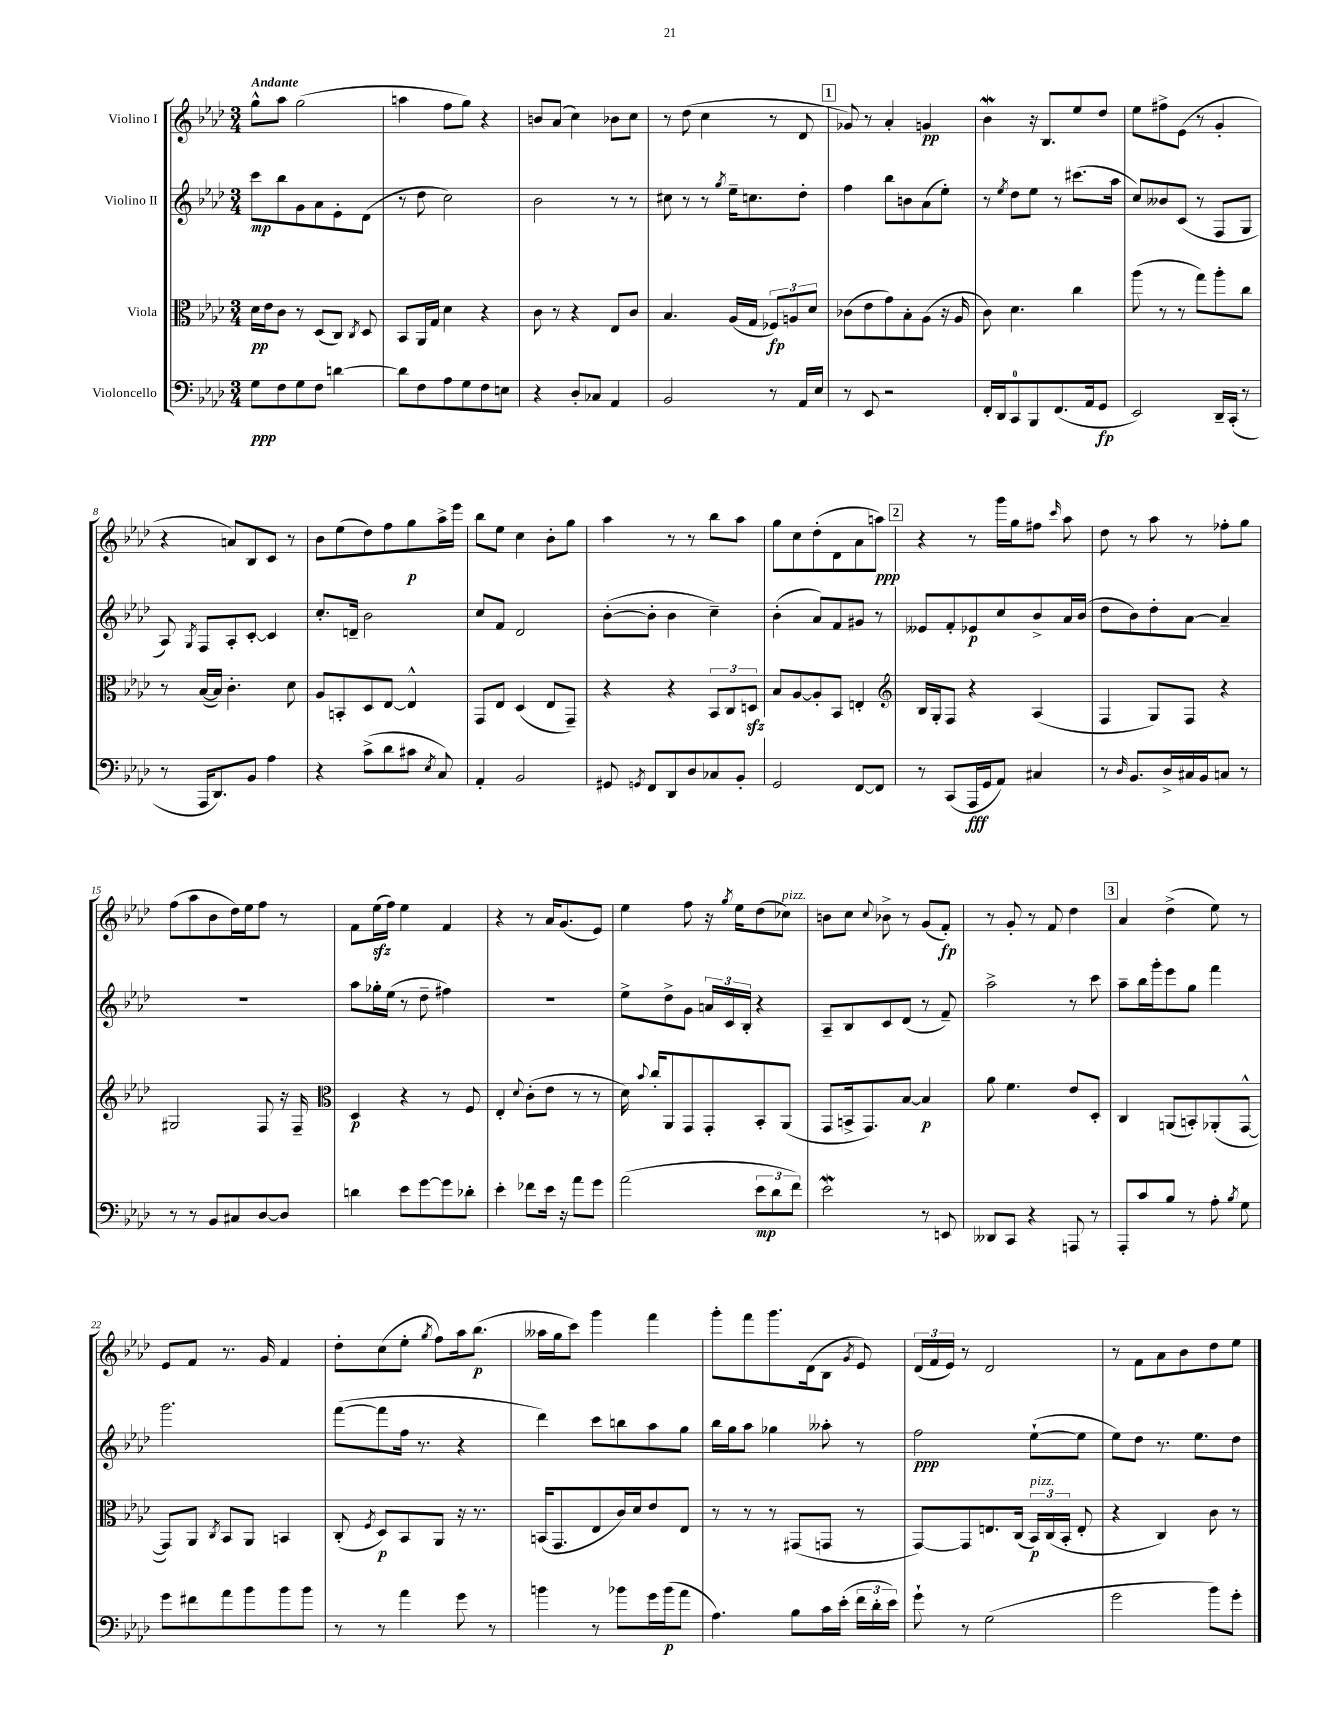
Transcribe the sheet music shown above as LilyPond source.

<<
\new StaffGroup <<
\new Staff = "s0" \with { instrumentName = "Violino I" } {
    \clef treble \key aes \major \numericTimeSignature \time 3/4 \tempo "Andante"
    \autoBeamOff g''8[-^ aes''8] g''2( |
    a''4 f''8[ g''8]) r4 |
    b'8[ aes'8]( c''4) bes'8[ c''8] |
    r8 des''8( c''4 r8 des'8 |
    \mark \markup { \box "1" } ges'8) r8 aes'4-. g'4\pp |
    bes'4\mordent r16 bes8.[ ees''8 des''8] |
    ees''8[ fis''8-> ees'8]( r8 g'4-. |
    r4 a'8[) bes8 c'8] r8 |
    bes'8[ ees''8( des''8) f''8 g''8\p aes''16-> ees'''16] |
    bes''8[ ees''8] c''4 bes'8[-. g''8] |
    aes''4 r8 r8 bes''8[ aes''8] |
    g''8[ c''8 des''8-.( des'8 aes'8 a''8]\ppp) |
    \mark \markup { \box "2" } r4 r8 g'''16[ g''16 fis''8] \grace { c'''16 } aes''8 |
    des''8 r8 aes''8 r8 fes''8[-. g''8] |
    f''8[( aes''8 bes'8 des''16) ees''16 f''8] r8 |
    f'8[ ees''16\sfz( f''16]) ees''4 f'4 |
    r4 r8 aes'16[ g'8.( ees'8]) |
    ees''4 f''8 r16 \acciaccatura { g''8 } ees''16[ des''8( ces''8]^\markup { \italic "pizz." }) |
    b'8[ c''8] \appoggiatura { c''8 } bes'8-> r8 g'8[( f'8]-.\fp) |
    r8 g'8-. r8 f'8 des''4 |
    \mark \markup { \box "3" } aes'4 des''4->( ees''8) r8 |
    ees'8[ f'8] r8. g'16 f'4 |
    des''8[-. c''8( ees''8]-. \acciaccatura { g''8 } f''8[) aes''16 bes''8.]\p( |
    aeses''16[ g''16 c'''8]) g'''4 f'''4 |
    g'''8[-. f'''8 g'''8. des'16( bes8] \acciaccatura { g'8 } ees'8) |
    \tuplet 3/2 { des'16[( f'16 ees'16]) } r8 des'2 |
    r8 f'8[ aes'8 bes'8 des''8 ees''8] \bar "|." |
}
\new Staff = "s1" \with { instrumentName = "Violino II" } {
    \clef treble \key aes \major \numericTimeSignature \time 3/4
    \autoBeamOff c'''8[\mp bes''8 g'8 aes'8 ees'8-. des'8]( |
    r8 des''8 c''2) |
    bes'2 r8 r8 |
    cis''8 r8 r8 \acciaccatura { g''8 } ees''16[-- c''8. des''8]-. |
    \mark \markup { \box "1" } f''4 bes''8[ b'8 aes'8( ees''8]-.) |
    r8 \acciaccatura { ees''8 } des''8[ ees''8] r8 cis'''8.[( aes''16] |
    c''8[) beses'8 c'8]( r8 f8[ g8] |
    aes8) \acciaccatura { g8 } f8[ aes8-. c'8]~-. c'4 |
    c''8.[-. d'16]-- bes'2 |
    c''8[ f'8] des'2 |
    bes'8[~-.( bes'8]-. bes'4 c''4--) |
    bes'4-.( aes'8[) f'8 gis'8] r8 |
    \mark \markup { \box "2" } eeses'8[ f'8-. ees'8\p c''8 bes'8-> aes'16 bes'16]( |
    des''8[ bes'8) des''8-. aes'8]~ aes'4-- |
    R2. |
    aes''8[ ges''16-. ees''16]( r8 des''8-- fis''4) |
    R2. |
    ees''8[-> des''8-> g'8] \tuplet 3/2 { a'16[ c'16 bes16]-. } r4 |
    aes8[-- bes8 c'8 des'8]( r8 f'8--) |
    aes''2-> r8 c'''8 |
    \mark \markup { \box "3" } aes''8[-- bes''16 g'''16-. ees'''8 g''8] f'''4 |
    g'''2. |
    f'''8[~( f'''8 f''16] r8. r4 |
    des'''4) c'''8[ b''8 aes''8 g''8] |
    bes''16[ g''16 aes''8] ges''4 aeses''8-. r8 |
    f''2\ppp ees''8[~-!( ees''8] |
    ees''8[) des''8] r8. ees''8.[ des''8] \bar "|." |
}
\new Staff = "s2" \with { instrumentName = "Viola" } {
    \clef alto \key aes \major \numericTimeSignature \time 3/4
    \autoBeamOff des'16[\pp ees'16 c'8] r8 des8[( c8]) \acciaccatura { c8 } des8 |
    bes,8[ aes,16 g16] des'4 r4 |
    c'8 r8 r4 ees8[ c'8] |
    bes4. aes16[( g16] \tuplet 3/2 { fes8[\fp) a8 des'8] } |
    \mark \markup { \box "1" } ces'8[( ees'8 g'8) bes8-. aes8]( r16 aes16 |
    c'8) des'4. c''4 |
    aes''8( r8 r8 g''8[) aes''8-. c''8] |
    r8 bes16[~( bes16]) c'4.-. des'8 |
    aes8[ b,8-. des8 ees8]~ ees4-^ |
    g,8[ ees8] des4( ees8[ g,8]--) |
    r4 r4 \tuplet 3/2 { bes,8[ c8 d8]\sfz } |
    bes8[ aes8~ aes8-. bes,8] e4-. |
    \mark \markup { \box "2" } \clef treble bes16[ g16-. f8] r4 aes4( |
    f4 g8[) f8] r4 |
    gis2 f8 r16 f16-- |
    \clef alto des4\p r4 r8 f8 |
    ees4-. \appoggiatura { des'8 } c'8[-.( ees'8] r8 r8 |
    des'16) \appoggiatura { bes'8 } c''16[-. aes,8 g,8 g,8-. bes,8-. aes,8]( |
    g,8[ b,16-> g,8.) bes8]~ bes4\p |
    aes'8 f'4. ees'8[ des8]-. |
    \mark \markup { \box "3" } c4 a,8[( b,8-.) aes,8-.( g,8]~-^ |
    g,8[) aes,8] \acciaccatura { c8 } bes,8[ aes,8] b,4 |
    c8-.( \acciaccatura { f8 } des8[\p) bes,8 aes,8] r16 r8. |
    b,16[( g,8. ees8 c'16) des'16 ees'8 ees8] |
    r8 r8 r8 gis,8[( g,8] r8 |
    g,8[~) g,8 e8. c16]( \tuplet 3/2 { bes,16[\p^\markup { \italic "pizz." }) c16( bes,16]-. } e8-. |
    r4 c4) c'8 r8 \bar "|." |
}
\new Staff = "s3" \with { instrumentName = "Violoncello" } {
    \clef bass \key aes \major \numericTimeSignature \time 3/4
    \autoBeamOff g8[\ppp f8 g8 f8] d'4~ |
    d'8[ f8 aes8 g8 f8 e8] |
    r4 des8[-. ces8] aes,4 |
    bes,2 r8 aes,16[ ees16] |
    \mark \markup { \box "1" } r8 ees,8 r2 |
    f,16[-. des,16 c,8-0 bes,,8 f,8.( aes,16 g,8]\fp |
    ees,2) des,16[-- c,16]-.( r8 |
    r8 aes,,16[ des,8.) bes,8] aes4 |
    r4 c'8[->( des'8 cis'8] \acciaccatura { ees8 } c8) |
    aes,4-. bes,2 |
    gis,8 \acciaccatura { g,8 } f,8[ des,8 des8 ces8 bes,8]-. |
    g,2 f,8[~ f,8] |
    \mark \markup { \box "2" } r8 c,8[( aes,,16\fff g,16 aes,8]) cis4 |
    r8 \grace { des16 } bes,8.[ des16-> cis16 bes,16 c8] r8 |
    r8 r8 bes,8[ cis8 des8~ des8] |
    d'4 ees'8[ g'8~ g'8 des'8]-. |
    ees'4-. fes'8[ ees'16] r16 aes'8[ g'8] |
    aes'2( \tuplet 3/2 { ees'8[\mp des'8 f'8]) } |
    ees'2\mordent r8 e,8 |
    deses,8[ c,8] r4 a,,8 r8 |
    \mark \markup { \box "3" } aes,,8[-. c'8 bes8] r8 aes8-. \acciaccatura { bes8 } g8 |
    g'8[ fis'8 aes'8 bes'8 bes'8 bes'8] |
    r8 r8 aes'4 g'8 r8 |
    b'4 r8 bes'8[ g'16 bes'16\p( aes'8] |
    aes4.) bes8[ c'16 ees'16]-.( \tuplet 3/2 { f'16[ des'16-. ees'16]) } |
    g'8-! r8 g2( |
    g'2 bes'8[) g'8]-. \bar "|." |
}
>>
>>
